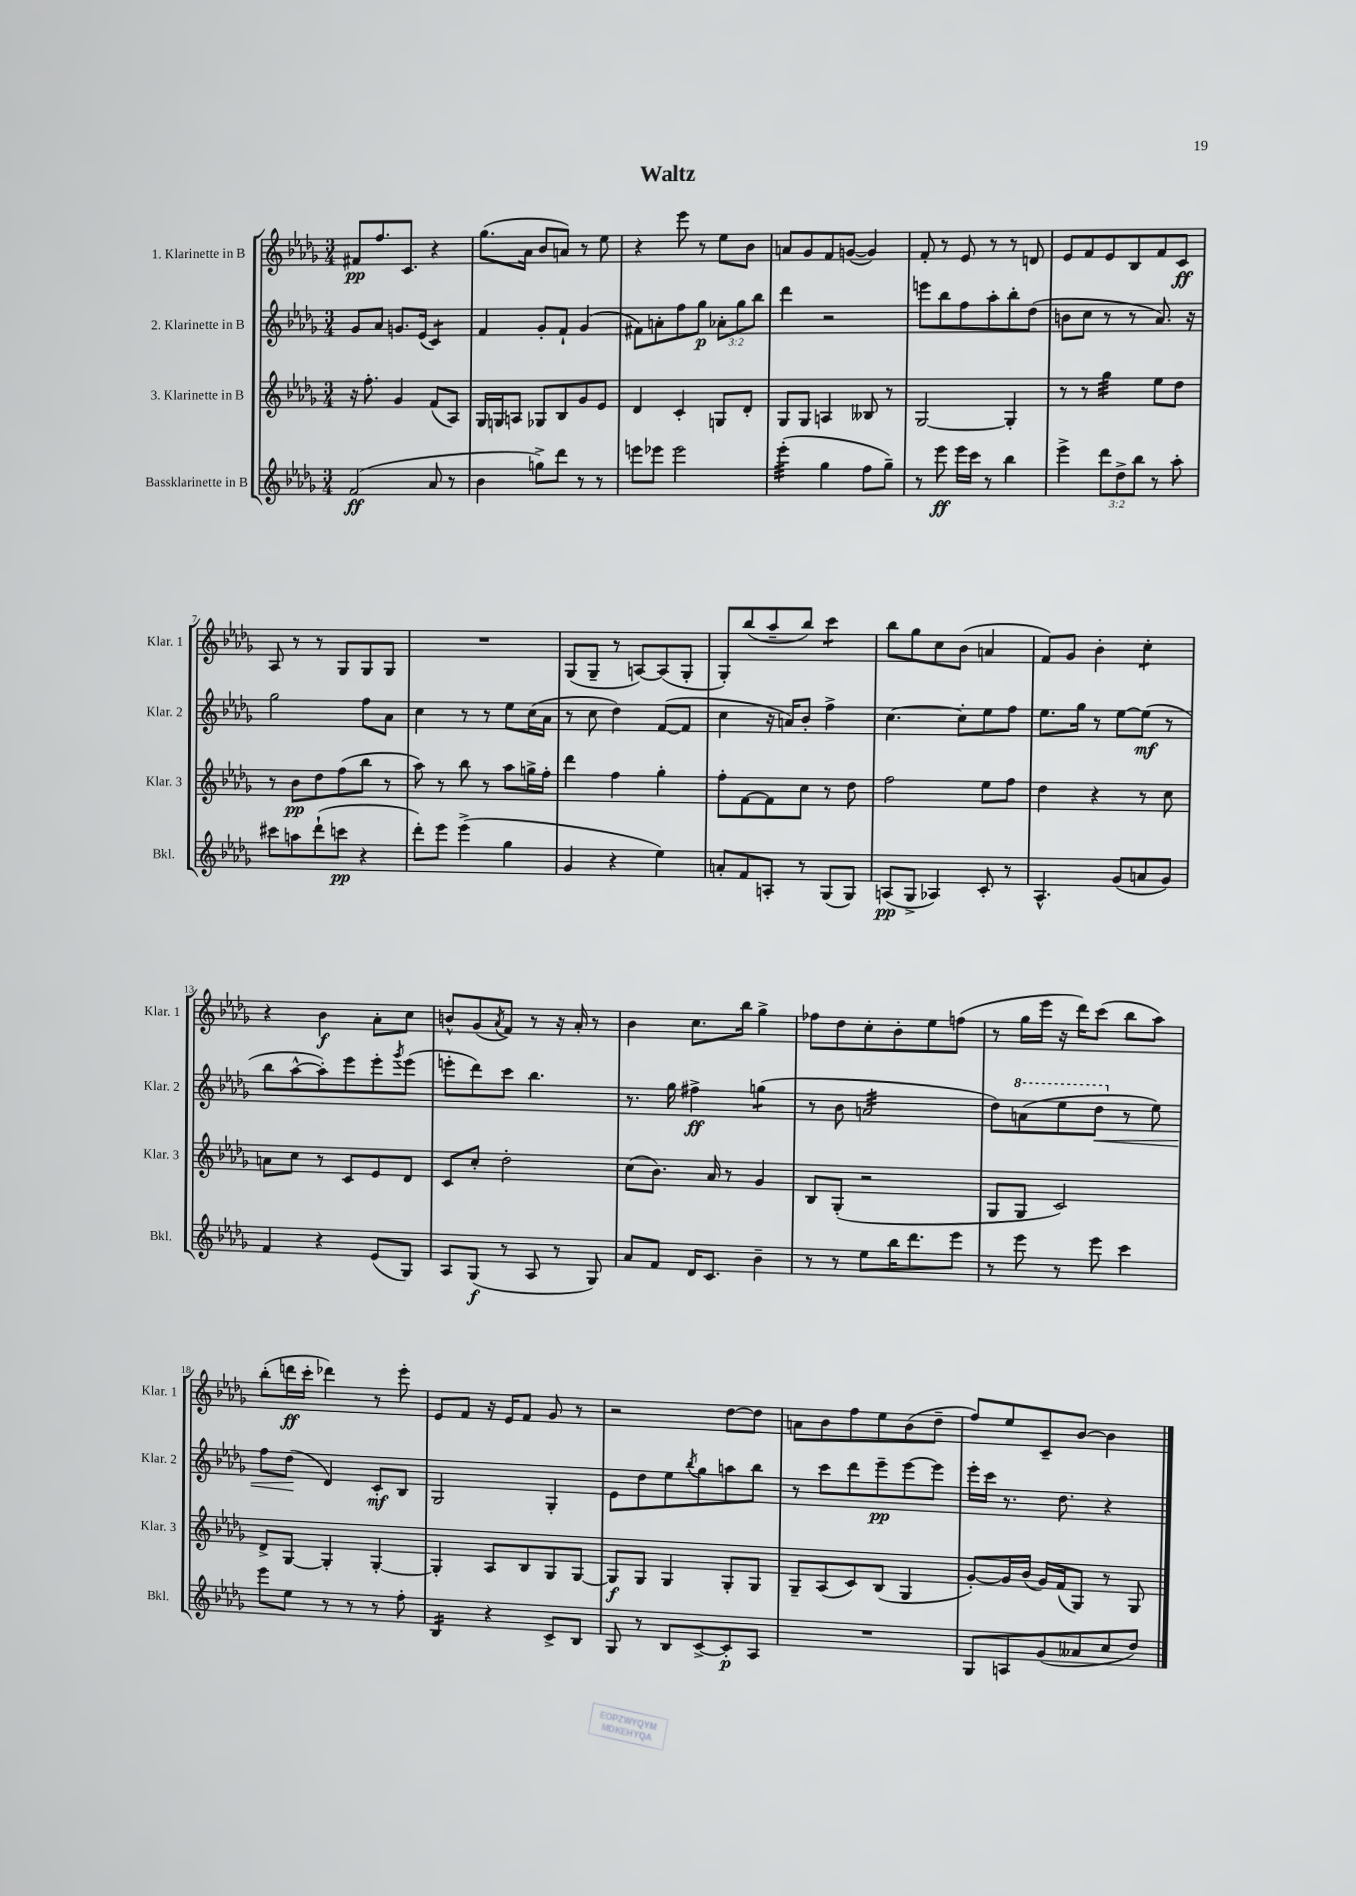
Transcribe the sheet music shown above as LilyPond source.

\header { title = "Waltz" }
<<
\new StaffGroup <<
\new Staff = "s0" \with { instrumentName = "1. Klarinette in B" shortInstrumentName = "Klar. 1" } {
    \clef treble \key des \major \numericTimeSignature \time 3/4
    fis'8\pp f''8. c'8. r4 |
    ges''8.( aes'16 bes'8 a'8) r8 ees''8 |
    r4 ees'''8 r8 ees''8 bes'8 |
    a'8 ges'8 f'8 g'8~( g'4) |
    f'8-. r8 ees'8 r8 r8 d'8 |
    ees'8 f'8 ees'8 bes8 f'8 c'8\ff |
    aes8 r8 r8 ges8 ges8 ges8 |
    R2. |
    ges8( ges8-- r8 a8~) a8( ges8-. |
    ges8-.) bes''8( aes''8-- bes''8) c'''4:8 |
    bes''8 ges''8 c''8 bes'8( a'4 |
    f'8) ges'8 bes'4-. c''4:8-. |
    r4 bes'4\f aes'8-. c''8 |
    b'8-^ ges'8( \acciaccatura { aes'8 } f'8) r8 r16 aes'16-. r8 |
    bes'4 c''8. bes''16 ges''4-> |
    fes''8 des''8 c''8-. bes'8-. ees''8 f''8( |
    r8 ges''16 ees'''16 r16 des'''16) c'''8( bes''8 aes''8) |
    bes''8-.( d'''16\ff c'''16-. des'''4) r8 ees'''8-. |
    ees'8 f'8 r16 ees'16 f'8 ges'8 r8 |
    r2 des''8~ des''8 |
    a'8 bes'8 f''8 ees''8 bes'8( des''8-- |
    f''8) ees''8 c'8-- bes'8~ bes'4 \bar "|." |
}
\new Staff = "s1" \with { instrumentName = "2. Klarinette in B" shortInstrumentName = "Klar. 2" } {
    \clef treble \key des \major \numericTimeSignature \time 3/4 \override Staff.TupletNumber.text = #tuplet-number::calc-fraction-text
    ges'8 aes'8 g'8. ees'16( c'4:8) |
    f'4 ges'8-. f'8-! ges'4( |
    fis'8) a'8-. f''8 ges''8\p \tuplet 3/2 { aes'8-. ges''8 bes''8 } |
    des'''4 r2 |
    e'''8 bes''8 f''8 aes''8-. bes''8-. des''8( |
    b'8 c''8 r8 r8 aes'8.) r16 |
    ges''2 f''8 aes'8 |
    c''4 r8 r8 ees''8 c''16( aes'16 |
    r8 c''8 des''4) f'8~( f'8 |
    c''4 r16 a'16) bes'8-. f''4-> |
    c''4.~ c''8-. ees''8 f''8 |
    ees''8. ges''16 r8 ees''8~ ees''8\mf( r8 |
    bes''8 aes''8~-^ aes''8-.) ees'''8 ees'''8-. \acciaccatura { ges'''8 } ees'''8( |
    e'''8-. des'''8) c'''8 bes''4. |
    r8. ges''16 fis''4->\ff g''4:8( |
    r8 bes'8 a'2:32 |
    des''8) \ottava #1 a''8( ees'''8 des'''8\< \ottava #0 r8 ees''8) |
    f''8 des''8\!( des'4) c'8-.\mf bes8 |
    ges2 ges4-. |
    ees'8 des''8 ees''8 \acciaccatura { bes''8 } ges''8 a''8 bes''8 |
    r8 c'''8 des'''8 ees'''8--\pp ees'''8~ ees'''8 |
    ees'''16-. c'''16 r8. des''8. r4 \bar "|." |
}
\new Staff = "s2" \with { instrumentName = "3. Klarinette in B" shortInstrumentName = "Klar. 3" } {
    \clef treble \key des \major \numericTimeSignature \time 3/4
    r16 f''8.-. ges'4 f'8( aes8) |
    ges16 g16 a8 ges8 bes8 ges'8 ees'8 |
    des'4 c'4-. g8 des'8-. |
    ges8 ges8 a4 beses8 r8 |
    ges2~ ges4-. |
    r8 r8 ges''4:32 ees''8 des''8 |
    r8 bes'8\pp des''8 f''8( bes''8 r8 |
    aes''8) r8 bes''8 r8 aes''8 g''16-> f''16-. |
    des'''4 f''4 ges''4-. |
    f''8-. f'8~ f'8 c''8 r8 des''8 |
    f''2 ees''8 f''8 |
    des''4 r4 r8 c''8 |
    a'8 c''8 r8 c'8 ees'8 des'8 |
    c'8 c''8-. des''2-. |
    c''8( bes'8.) aes'16 r8 ges'4 |
    bes8 ges8-.( r2 |
    ges8 ges8 c'2) |
    des'8-> ges8~ ges4-. ges4~-. |
    ges4-. aes8 bes8 ges8 ges8~ |
    ges8\f ges8 ges4 ges8-. ges8 |
    ges8-- aes8( c'8) bes8( ges4 |
    ges'8~-.) ges'16 bes'16( ges'16) f'16( ges8) r8 ges8 \bar "|." |
}
\new Staff = "s3" \with { instrumentName = "Bassklarinette in B" shortInstrumentName = "Bkl." } {
    \clef treble \key des \major \numericTimeSignature \time 3/4 \override Staff.TupletNumber.text = #tuplet-number::calc-fraction-text
    f'2\ff( aes'8 r8 |
    bes'4 g''8->) des'''8 r8 r8 |
    e'''8 ees'''8 ees'''2 |
    ees'''4:32-.( ges''4 f''8 ges''8--) |
    r8 ees'''8\ff ees'''16 c'''16 r8 bes''4 |
    ees'''4-> \tuplet 3/2 { des'''8 des''8-> bes''8 } r8 aes''8-. |
    cis'''8 a''8 des'''8-!( c'''8\pp r4 |
    des'''8-.) ees'''8 ees'''4->( ges''4 |
    ges'4 r4 ees''4) |
    a'8-. f'8 a8-. r8 ges8( ges8) |
    a8\pp( ges8-> aes4) c'8-. r8 |
    aes4.-^ ges'8( a'8 ges'8) |
    f'4 r4 ees'8( ges8) |
    aes8 ges8\f( r8 aes8 r8 ges8) |
    aes'8 f'8 des'16 c'8. bes'4-- |
    r8 r8 ees''8 bes''16 des'''8. ees'''8 |
    r8 ees'''8 r8 ees'''8 c'''4 |
    ees'''8 ees''8 r8 r8 r8 f''8-. |
    bes4:16 r4 c'8-> bes8 |
    ges8 r8 bes8 c'8~-> c'8-.\p aes8 |
    R2. |
    ges8 a8 ges'8( aeses'8 c''8 des''8) \bar "|." |
}
>>
>>
